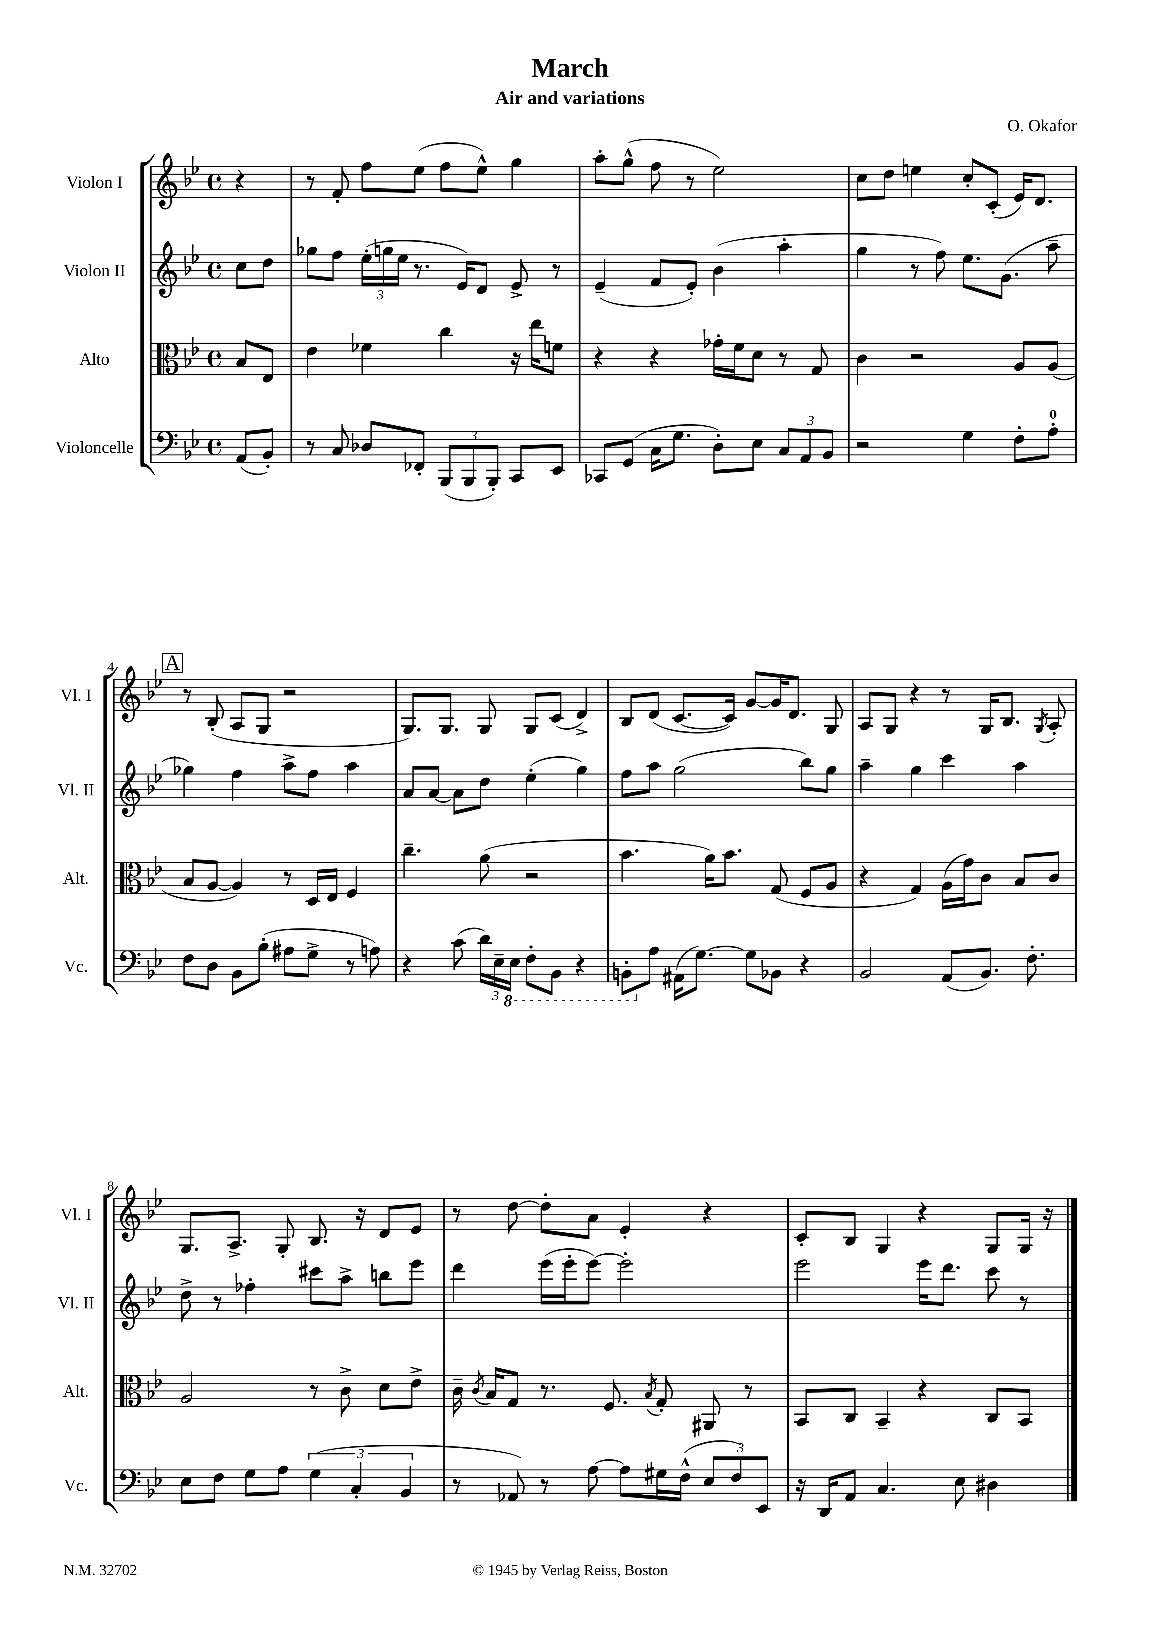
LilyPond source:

\header { title = "March" composer = "O. Okafor" subtitle = "Air and variations" }
<<
\new StaffGroup <<
\new Staff = "s0" \with { instrumentName = "Violon I" shortInstrumentName = "Vl. I" } {
    \clef treble \key bes \major \defaultTimeSignature \time 4/4 \partial 4
    \autoBeamOff r4 |
    r8 f'8-. f''8[ ees''8]( f''8[ ees''8]-^) g''4 |
    a''8[-. g''8]-^( f''8 r8 ees''2) |
    c''8[ d''8] e''4 c''8[-. c'8]-.( ees'16[) d'8.] |
    \mark \markup { \box "A" } r8 bes8-.( a8[ g8] r2 |
    g8.[) g8.] g8 g8[ c'8]( d'4->) |
    bes8[ d'8]( c'8.[~ c'16]) g'8[~ g'16 d'8.] g8 |
    a8[ g8] r4 r8 g16[ bes8.] \acciaccatura { g8 } a8-. |
    g8.[ a8.]-> g8-. bes8. r16 d'8[ ees'8] |
    r8 d''8~ d''8[-. a'8] ees'4-. r4 |
    c'8[-. bes8] g4 r4 g8[ g16] r16 \bar "|." |
}
\new Staff = "s1" \with { instrumentName = "Violon II" shortInstrumentName = "Vl. II" } {
    \clef treble \key bes \major \defaultTimeSignature \time 4/4 \partial 4
    \autoBeamOff c''8[ d''8] |
    ges''8[ f''8] \tuplet 3/2 { ees''16[-.( g''16 ees''16] } r8. ees'16[) d'8] ees'8-> r8 |
    ees'4--( f'8[ ees'8]-.) bes'4( a''4-. |
    g''4 r8 f''8) ees''8.[ g'8.]( a''8-- |
    \mark \markup { \box "A" } ges''4) f''4 a''8[-> f''8] a''4 |
    a'8[ a'8]~ a'8[ d''8] ees''4-.( g''4) |
    f''8[ a''8] g''2( bes''8[) g''8] |
    a''4-- g''4 c'''4 a''4 |
    d''8-> r8 fes''4-. cis'''8[ a''8]-> b''8[ ees'''8] |
    d'''4 ees'''16[( ees'''16-. ees'''8]~) ees'''2-. |
    ees'''2 ees'''16[ d'''8.] c'''8 r8 \bar "|." |
}
\new Staff = "s2" \with { instrumentName = "Alto" shortInstrumentName = "Alt." } {
    \clef alto \key bes \major \defaultTimeSignature \time 4/4 \partial 4
    \autoBeamOff bes8[ ees8] |
    ees'4 fes'4 c''4 r16 ees''16[ f'8] |
    r4 r4 ges'16[-. f'16 d'8] r8 g8 |
    c'4 r2 a8[ a8]( |
    \mark \markup { \box "A" } bes8[ a8]~ a4) r8 d16[ ees16] f4 |
    c''4.-- a'8( r2 |
    bes'4. a'16[) bes'8.] g8( f8[ a8] |
    r4 g4) a16[( g'16) c'8] bes8[ c'8] |
    a2 r8 c'8-> d'8[ ees'8]-> |
    c'16-- \acciaccatura { c'8 } bes16[ g8] r8. f8. \acciaccatura { bes8 } g8-. ais,8 r8 |
    bes,8[ c8] bes,4-- r4 c8[ bes,8] \bar "|." |
}
\new Staff = "s3" \with { instrumentName = "Violoncelle" shortInstrumentName = "Vc." } {
    \clef bass \key bes \major \defaultTimeSignature \time 4/4 \partial 4
    \autoBeamOff a,8[( bes,8]-.) |
    r8 c8 des8[ fes,8]-. \tuplet 3/2 { bes,,8[( bes,,8 bes,,8]-.) } c,8[ ees,8] |
    ces,8[ g,8]( c16[ g8.] d8[-.) ees8] \tuplet 3/2 { c8[ a,8 bes,8] } |
    r2 g4 f8[-. a8]-0-. |
    \mark \markup { \box "A" } f8[ d8] bes,8[ bes8]-.( ais8[ g8]-> r8 a8) |
    r4 c'8( \tuplet 3/2 { d'16[) ees16-- \ottava #-1 ees,16] } f,8[-. bes,,8] r4 |
    b,,8[-. \ottava #0 a8] ais,16[( g8.]~) g8[ bes,!8] r4 |
    bes,2 a,8[( bes,8.]) f8.-. |
    ees8[ f8] g8[ a8] \tuplet 3/2 { g4( c4-. bes,4 } |
    r8 aes,8) r8 a8~ a8[ gis16 f16]-^( \tuplet 3/2 { ees8[ f8) ees,8] } |
    r16 d,16[ a,8] c4. ees8 dis4 \bar "|." |
}
>>
>>
